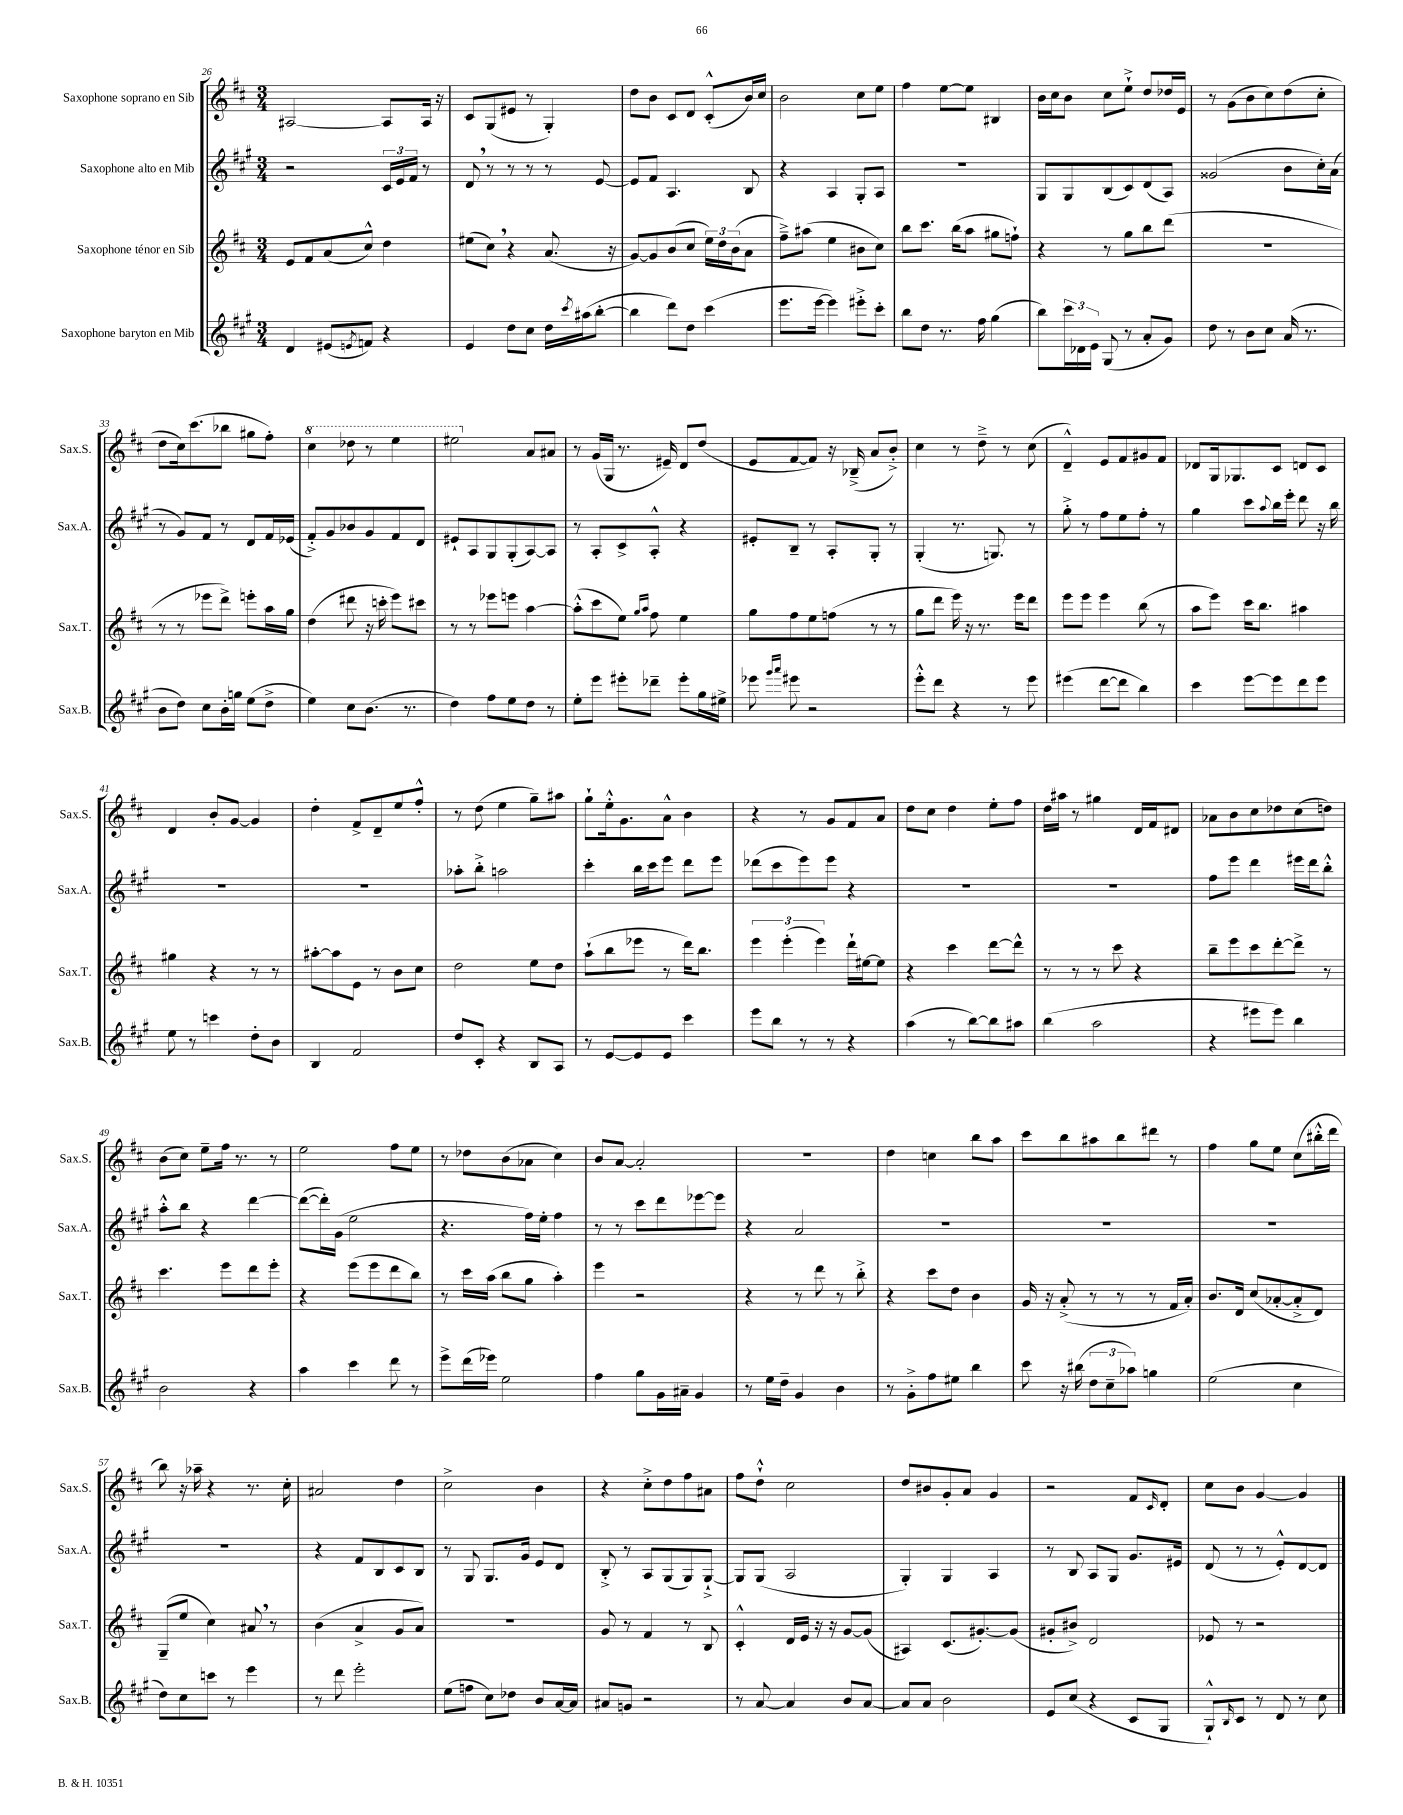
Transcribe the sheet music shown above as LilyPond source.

<<
\new StaffGroup <<
\new Staff = "s0" \with { instrumentName = "Saxophone soprano en Sib" shortInstrumentName = "Sax.S." } {
    \clef treble \key d \major \numericTimeSignature \time 3/4
    ais2~ ais8 ais16 r16 |
    cis'8 g8( eis'8 r8 g4-.) |
    d''8 b'8 cis'8 d'8 cis'8-.-^( b'16) cis''16 |
    b'2 cis''8 e''8 |
    fis''4 e''8~ e''8 bis4 |
    b'16 cis''16 b'8 cis''8 e''8-!-> d''8 des''16 e'16 |
    r8 g'8( b'8 cis''8) d''8( cis''8-. |
    d''8 cis''16) cis'''8.( bes''8 gis''8 fis''8-.) |
    \ottava #1 cis'''4 des'''8 r8 e'''4 |
    eis'''2 \ottava #0 a'8 ais'8 |
    r8 g'16( g16 r8. eis'16--) d'8 d''8( |
    e'8 fis'8~ fis'8) r16 bes16--->( a'8 b'8-.->) |
    cis''4 r8 d''8---> r8 cis''8( |
    d'4---^) e'8 fis'8 gis'8 fis'8 |
    des'8 g16 ges8. cis'8 d'8 cis'8 |
    d'4 b'8-. g'8~ g'4 |
    d''4-. fis'8-> d'8-- e''8 fis''8-.-^ |
    r8 d''8( e''4 g''8--) ais''8 |
    g''8-! e''16-.-^ g'8. a'8-^ b'4 |
    r4 r8 g'8 fis'8 a'8 |
    d''8 cis''8 d''4 e''8-. fis''8 |
    d''16 ais''16 r8 gis''4 d'16 fis'16 dis'8 |
    aes'8 b'8 cis''8 des''8 cis''8( d''8) |
    b'8( cis''8) e''8-- fis''16 r8. r8 |
    e''2 fis''8 e''8 |
    r8 des''8 b'8( aes'8 cis''4) |
    b'8 a'8~ a'2-. |
    R2. |
    d''4 c''4 b''8 a''8 |
    cis'''8 b''8 ais''8 b''8 dis'''8 r8 |
    fis''4 g''8 e''8 cis''8( bis''16-.-^ d'''16 |
    b''8) r16 aes''16-- r4 r8. cis''16-. |
    ais'2 d''4 |
    cis''2-> b'4 |
    r4 cis''8-.-> d''8 fis''8 ais'8 |
    fis''8 d''8-!-^ cis''2 |
    d''8 bis'8 g'8-. a'8 g'4 |
    r2 fis'8 \grace { cis'16 } d'8-. |
    cis''8 b'8 g'4~ g'4 \bar "|." |
}
\new Staff = "s1" \with { instrumentName = "Saxophone alto en Mib" shortInstrumentName = "Sax.A." } {
    \clef treble \key a \major \numericTimeSignature \time 3/4
    r2 \tuplet 3/2 { cis'16 e'16 fis'16 } r8 |
    d'8 \breathe r8 r8 r8 r8 e'8~ |
    e'8 fis'8 a4. b8 |
    r4 a4 gis8-. a8 |
    R2. |
    gis8 gis8 b8( cis'8) d'8( a8) |
    gisis'2( b'8 cis''16-.) a'16( |
    r8 gis'8) fis'8 r8 d'8 fis'16 ees'16( |
    fis'8-.->) gis'8 bes'8 gis'8 fis'8 d'8 |
    eis'8-! a8 gis8 gis8-.( a8~) a8 |
    r8 a8-. cis'8-> a8-.-^ r4 |
    eis'8-. b8-- r8 a8-. gis8-. r8 |
    gis4-.( r8. g8.) r8 |
    gis''8-.-> r8 fis''8 e''8 fis''8-. r8 |
    gis''4 cis'''8 \appoggiatura { a''8 } b''16 e'''16-. d'''8 r16 b''16 |
    R2. |
    R2. |
    aes''8-. b''8-.-> a''2 |
    cis'''4-. b''16 cis'''16 e'''8 d'''8 e'''8 |
    des'''8( cis'''8 e'''8) e'''8 r4 |
    R2. |
    R2. |
    fis''8 e'''8 d'''4 eis'''16 d'''16 b''8-.-^ |
    a''8-.-^ b''8 r4 d'''4~ |
    d'''8~( d'''16-.) gis'16( e''2 |
    r4. fis''16) e''16-. fis''4 |
    r8 r8 cis'''8 d'''8 ees'''8~ ees'''8 |
    r4 a'2 |
    R2. |
    R2. |
    R2. |
    R2. |
    r4 fis'8 b8 cis'8 b8 |
    r8 gis8 gis8. gis'16 e'8 d'8 |
    b8-.-> r8 a8 gis8( gis8) gis8~-!-> |
    gis8 gis8( a2 |
    gis4-.) gis4 a4 |
    r8 b8 a8 gis8 gis'8. eis'16 |
    d'8( r8 r8 e'8-.-^) d'8~ d'8 \bar "|." |
}
\new Staff = "s2" \with { instrumentName = "Saxophone ténor en Sib" shortInstrumentName = "Sax.T." } {
    \clef treble \key d \major \numericTimeSignature \time 3/4
    e'8 fis'8 a'8( cis''8-^) d''4 |
    eis''8( cis''8) \breathe r4 a'8.( r16 |
    g'8~) g'8 b'8( cis''8 \tuplet 3/2 { e''16) d''16 b'16( } a'8 |
    fis''8--->) ais''8( e''4 bis'8 cis''8) |
    b''8 cis'''8. b''16( a''8 gis''8 f''8-!) |
    r4 r8 g''8 b''8 d'''8( |
    R2. |
    r8 r8 ees'''8 d'''8->) e'''8-. a''16 g''16 |
    d''4( dis'''8 r16 c'''16-. e'''8) cis'''8 |
    r8 r8 ees'''8 e'''8 a''4~ |
    a''8-.-^( cis'''8 e''8) \grace { g''16 a''16 } fis''8 e''4 |
    g''8 fis''8 e''8 f''8( r8 r8 |
    g''8 d'''8 e'''16) r16 r8. e'''16 d'''8 |
    e'''8 e'''8 e'''4 b''8( r8 |
    a''8 e'''8) cis'''16 b''8. ais''4 |
    gis''4 r4 r8 r8 |
    ais''8~-. ais''8 e'8 r8 b'8 cis''8 |
    d''2 e''8 d''8 |
    a''8-!( b''8 ees'''8 r8 d'''16) b''8. |
    \tuplet 3/2 { e'''4 e'''4-.( e'''4) } d'''16-! eis''16~ eis''8 |
    r4 cis'''4 d'''8~ d'''8-^ |
    r8 r8 r8 cis'''8 r4 |
    b''8-- e'''8 cis'''8 d'''8~-. d'''8-> r8 |
    cis'''4. e'''8 d'''8 e'''8-. |
    r4 e'''8( e'''8 d'''8 b''8) |
    r8 cis'''16 a''16( b''8 g''8 a''4-.) |
    e'''4 r2 |
    r4 r8 d'''8 r8 b''8-.-> |
    r4 cis'''8 d''8 b'4 |
    g'16 r16 a'8-.->( r8 r8 r8 fis'16 a'16-.) |
    b'8. d'16 cis''8( aes'8~-. aes'8-.-> d'8) |
    g8--( e''8 cis''4) ais'8 \breathe r8 |
    b'4( a'4-> g'8 a'8) |
    R2. |
    g'8 r8 fis'4 r8 b8 |
    cis'4-.-^ d'16 e'16 r16 r16 g'8~ g'8( |
    ais4) cis'8.( gis'8.~-.) gis'8( |
    gis'8-. bis'8->) d'2 |
    ees'8 r8 r2 \bar "|." |
}
\new Staff = "s3" \with { instrumentName = "Saxophone baryton en Mib" shortInstrumentName = "Sax.B." } {
    \clef treble \key a \major \numericTimeSignature \time 3/4
    d'4 eis'8( \acciaccatura { e'8 } f'8) r4 |
    e'4 d''8 cis''8 d''16 \acciaccatura { cis'''8 } ais''16( b''8~-. |
    b''4 d'''8) d''8 cis'''4( |
    e'''8. e'''16~ e'''4) eis'''8-.-> cis'''8-. |
    b''8 d''8 r8. fis''16 gis''4( |
    b''8) \tuplet 3/2 { cis'''16 des'16 e'16 } gis8( r8 a'8-. gis'8) |
    d''8 r8 b'8 cis''8 a'16( r8. |
    b'8 d''8) cis''8 b'16-. g''16 e''8( d''8-> |
    e''4) cis''8 b'8.( r8. |
    d''4) fis''8 e''8 d''8 r8 |
    e''8-. e'''8 eis'''8-. des'''8-- eis'''8-. gis''16 eis''16-> |
    ees'''8 \grace { gis'''16 a'''16 } eis'''8 r2 |
    e'''8-.-^ d'''8 r4 r8 e'''8 |
    eis'''4( d'''8~ d'''8 b''4) |
    cis'''4 e'''8~ e'''8 d'''8 e'''8 |
    e''8 r8 c'''4 d''8-. b'8 |
    b4 fis'2 |
    d''8 cis'8-. r4 b8 a8 |
    r8 e'8~ e'8 e'8 cis'''4 |
    e'''8 b''8 r8 r8 r4 |
    a''4( r8 b''8~) b''8 ais''8 |
    b''4( a''2 |
    r4 eis'''8 eis'''8) b''4 |
    b'2 r4 |
    a''4 cis'''4 d'''8 r8 |
    e'''8-> d'''16( ees'''16) e''2 |
    fis''4 gis''8 gis'16 ais'16-- gis'4 |
    r8 e''16 d''16-- gis'4 b'4 |
    r8 gis'8-.-> fis''8 eis''8 b''4 |
    cis'''8 r16 bis''16( \tuplet 3/2 { d''8 cis''8-- aes''8) } g''4 |
    e''2( cis''4 |
    d''8) cis''8 c'''8 r8 e'''4 |
    r8 d'''8 e'''2-. |
    e''8( f''8 cis''8) des''8 b'8 a'16~ a'16 |
    ais'8 g'8 r2 |
    r8 a'8~ a'4 b'8 a'8~ |
    a'8 a'8 b'2 |
    e'8 cis''8( r4 cis'8 gis8 |
    gis8-!-^) \grace { b16 } cis'8 r8 d'8 r8 cis''8 \bar "|." |
}
>>
>>
\layout { \context { \Score currentBarNumber = #26 } }
